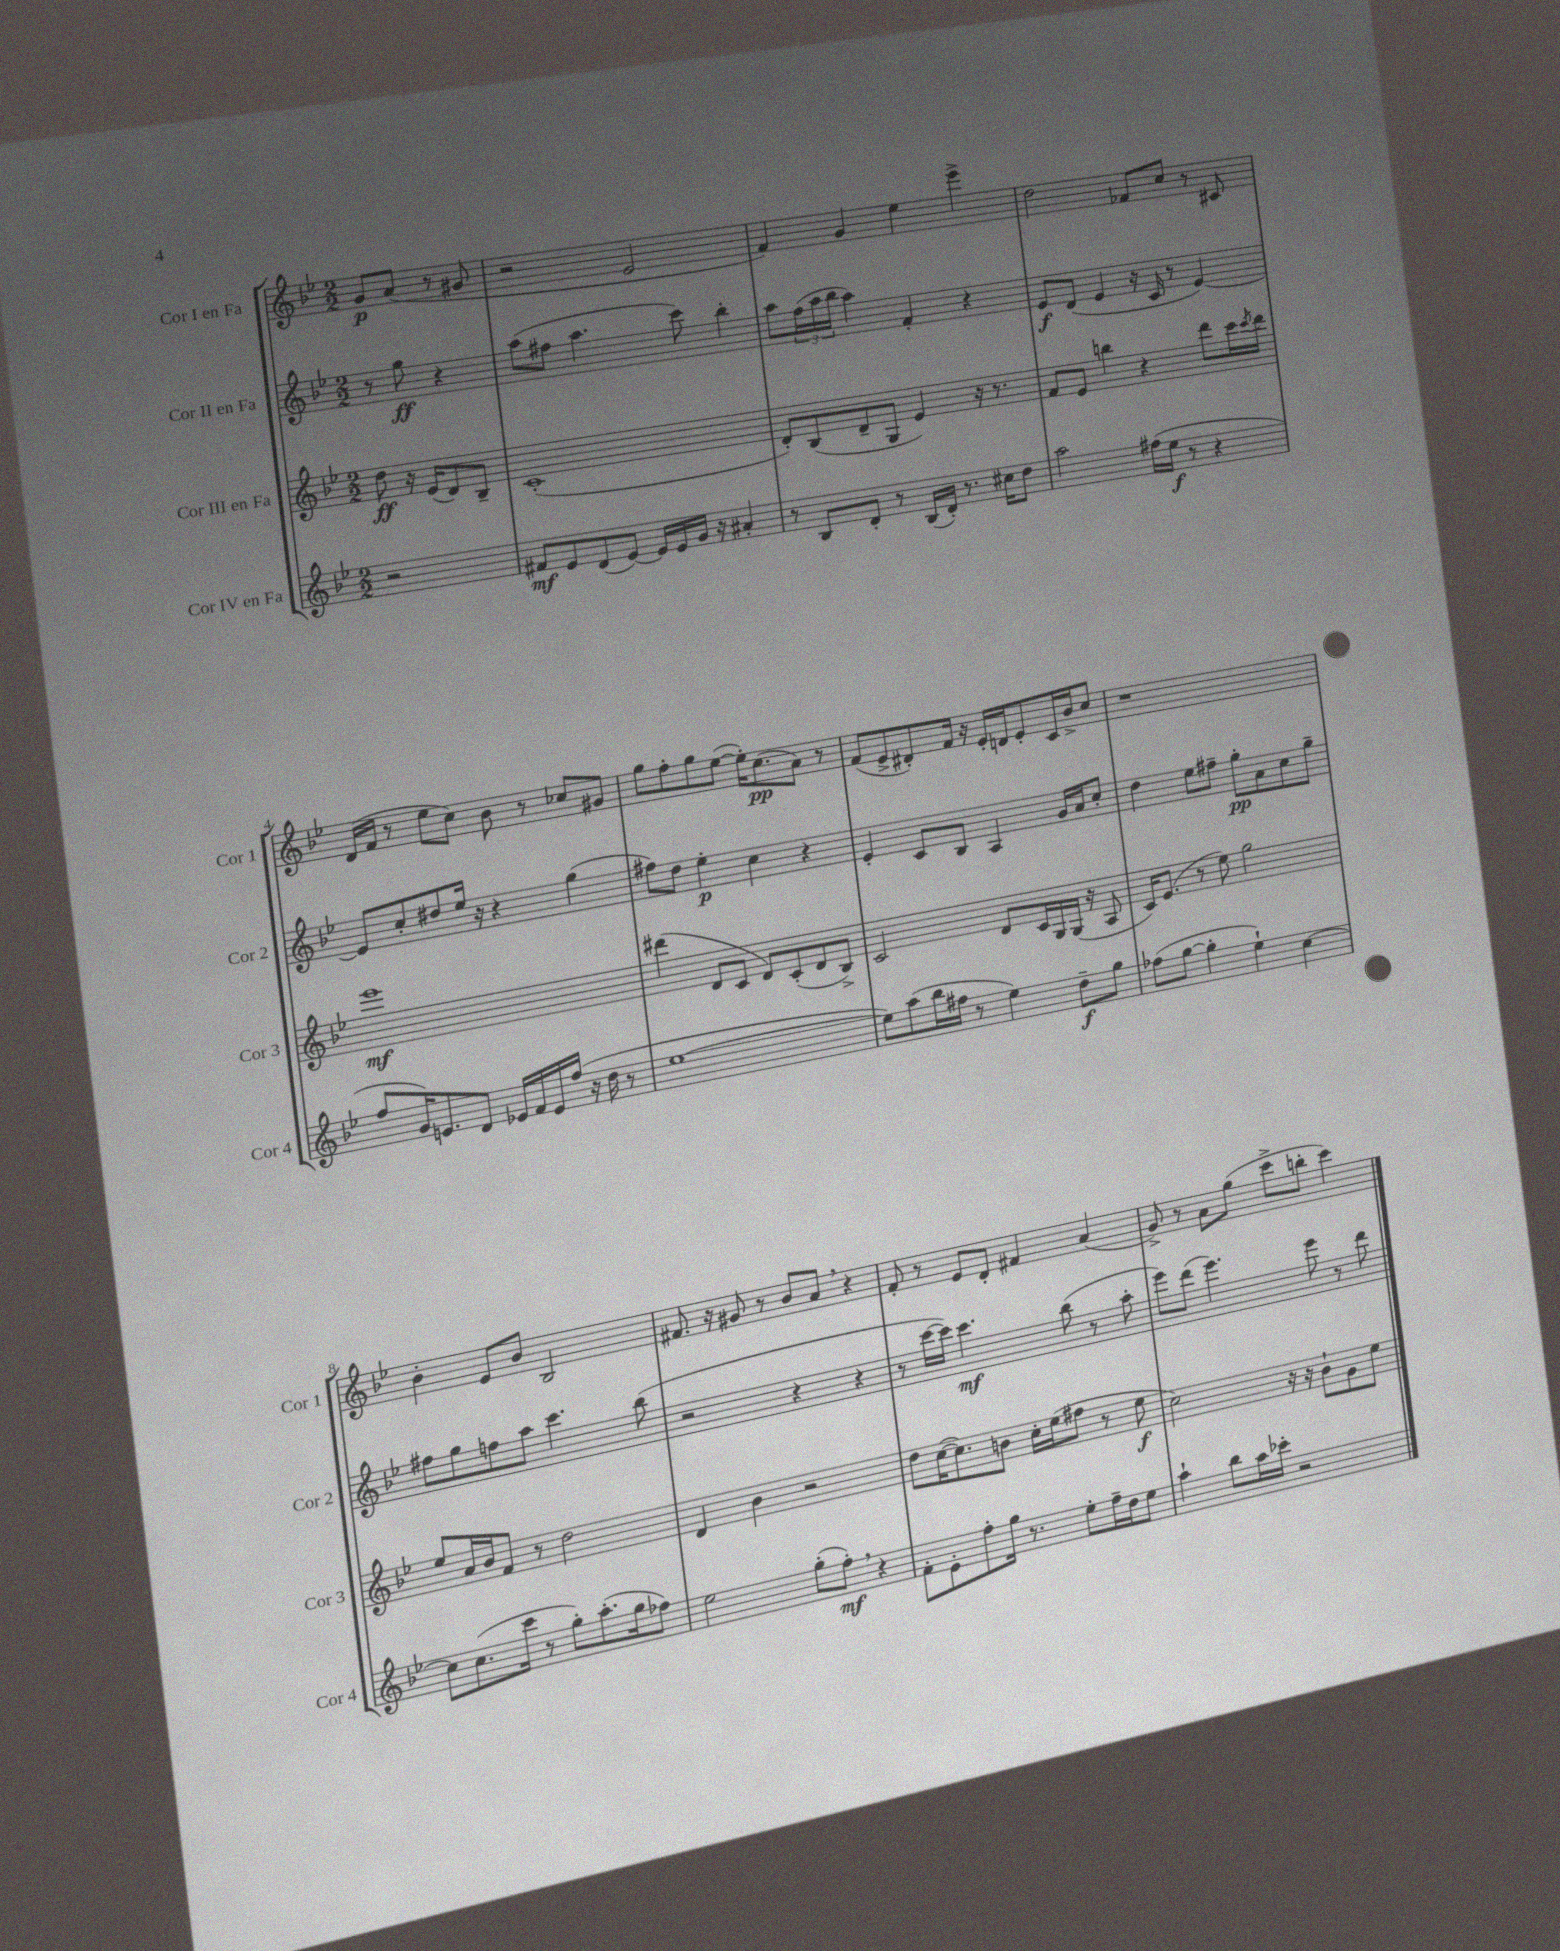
<<
\new StaffGroup <<
\new Staff = "s0" \with { instrumentName = "Cor I en Fa" shortInstrumentName = "Cor 1" } {
    \clef treble \key bes \major \numericTimeSignature \time 2/2 \partial 2
    g'8\p a'8( r8 gis'8 |
    r2 ees'2 |
    f'4) g'4 ees''4 ees'''4-> |
    d''2 fes'8 c''8 r8 cis'8 |
    d'16( f'16 r8 ees''8 c''8) bes'8 r8 ces''8 gis'8 |
    g''8 f''8-. g''8 ees''8~( ees''16-.) c''8.\pp( a'8) r8 |
    f'8( ees'8-> dis'8-.) f'16 r16 ees'16-. d'16 ees'8-. c'16 bes'16-> c''8 |
    r1 |
    bes'4-. ees'8 bes'8 bes2 |
    fis'8. r16 gis'8 r8 bes'8 a'8 \breathe r4 |
    f'8-. r8 ees'8 d'8-. fis'4 a'4( |
    g'8->) r8 a'8 g''8( c'''8-> b''8-. c'''4) \bar "|." |
}
\new Staff = "s1" \with { instrumentName = "Cor II en Fa" shortInstrumentName = "Cor 2" } {
    \clef treble \key bes \major \numericTimeSignature \time 2/2 \partial 2
    r8 g''8\ff r4 |
    a''8( fis''8 a''4. c'''8) bes''4-. |
    a''8 \tuplet 3/2 { f''16( a''16 bes''16 } a''4) f'4-. r4 |
    ees'8\f d'8( ees'4 r16 c'16 r8 ees'4~) |
    ees'8 c''8-. dis''8 ees''16 r16 r4 g''4( |
    fis''8) d''8 ees''4-.\p c''4 r4 |
    ees'4-. c'8 bes8 a4 g'16 a'16 c''8-. |
    d''4 ees''8 fis''8-- g''8-.\pp a'8 c''8 g''8-- |
    fis''8 g''8 f''8 a''8 c'''4. bes''8( |
    r2 r4 r4 |
    r8 c'''16~ c'''16) c'''4.\mf bes''8( r8 a''8-. |
    ees'''8) d'''8( ees'''4.) ees'''8 r8 d'''8 \bar "|." |
}
\new Staff = "s2" \with { instrumentName = "Cor III en Fa" shortInstrumentName = "Cor 3" } {
    \clef treble \key bes \major \numericTimeSignature \time 2/2 \partial 2
    d''8\ff r16 ees'16( d'8) bes8-- |
    c'1-.( |
    d'8-.) bes8( d'8-- g8 ees'4) r16 r8. |
    f'8 ees'8 b''4 r4 d'''8 c'''16 \acciaccatura { c'''8 } d'''16 |
    ees'''1\mf |
    dis'''4( d'8 c'8 d'8) c'8-.( d'8 bes8->) |
    c'2 d'8 c'16 g16 g16( r16 a8 |
    c'16) ees'8.( r8 ees''8) g''2 |
    ees''8 a'16 bes'16 f'8 r8 d''2 |
    d'4 bes'4 r2 |
    d''8 c''16~( c''8.) b'8 c''16-. ees''16( fis''8 r8 ees''8\f |
    c''2) r16 r16 bes'8-! g'8 ees''8 \bar "|." |
}
\new Staff = "s3" \with { instrumentName = "Cor IV en Fa" shortInstrumentName = "Cor 4" } {
    \clef treble \key bes \major \numericTimeSignature \time 2/2 \partial 2
    r2 |
    fis'8\mf ees'8 d'8( ees'8~) ees'16 ees'16 g'16 r16 ais'4-. |
    r8 bes8 d'8-. r8 bes16( d'16-.) r8. cis''16 d''8 |
    a''2 fis''16( ees''16\f r8 r4 |
    f''8 g'16) e'8. d'8 ees'16 f'16 ees'16 f''16( r16 d''16 r8 |
    ees''1~ |
    ees''8) a''8( bes''16 fis''16 r8 ees''4) d''8--\f g''8 |
    fes''8( g''8~ g''4-. ees''4-!) c''4~ |
    c''8 c''8.( c'''16 r8 g''8-.) a''8.-.( g''16 fes''8) |
    ees''2 g''8-.( f''8-.\mf) \breathe r4 |
    f'8-. ees'8-. f''8-. g''16 r8. ees''8-. f''16-- d''16 ees''8 |
    a''4-! bes''8 a''16 ces'''16-. r2 \bar "|." |
}
>>
>>
